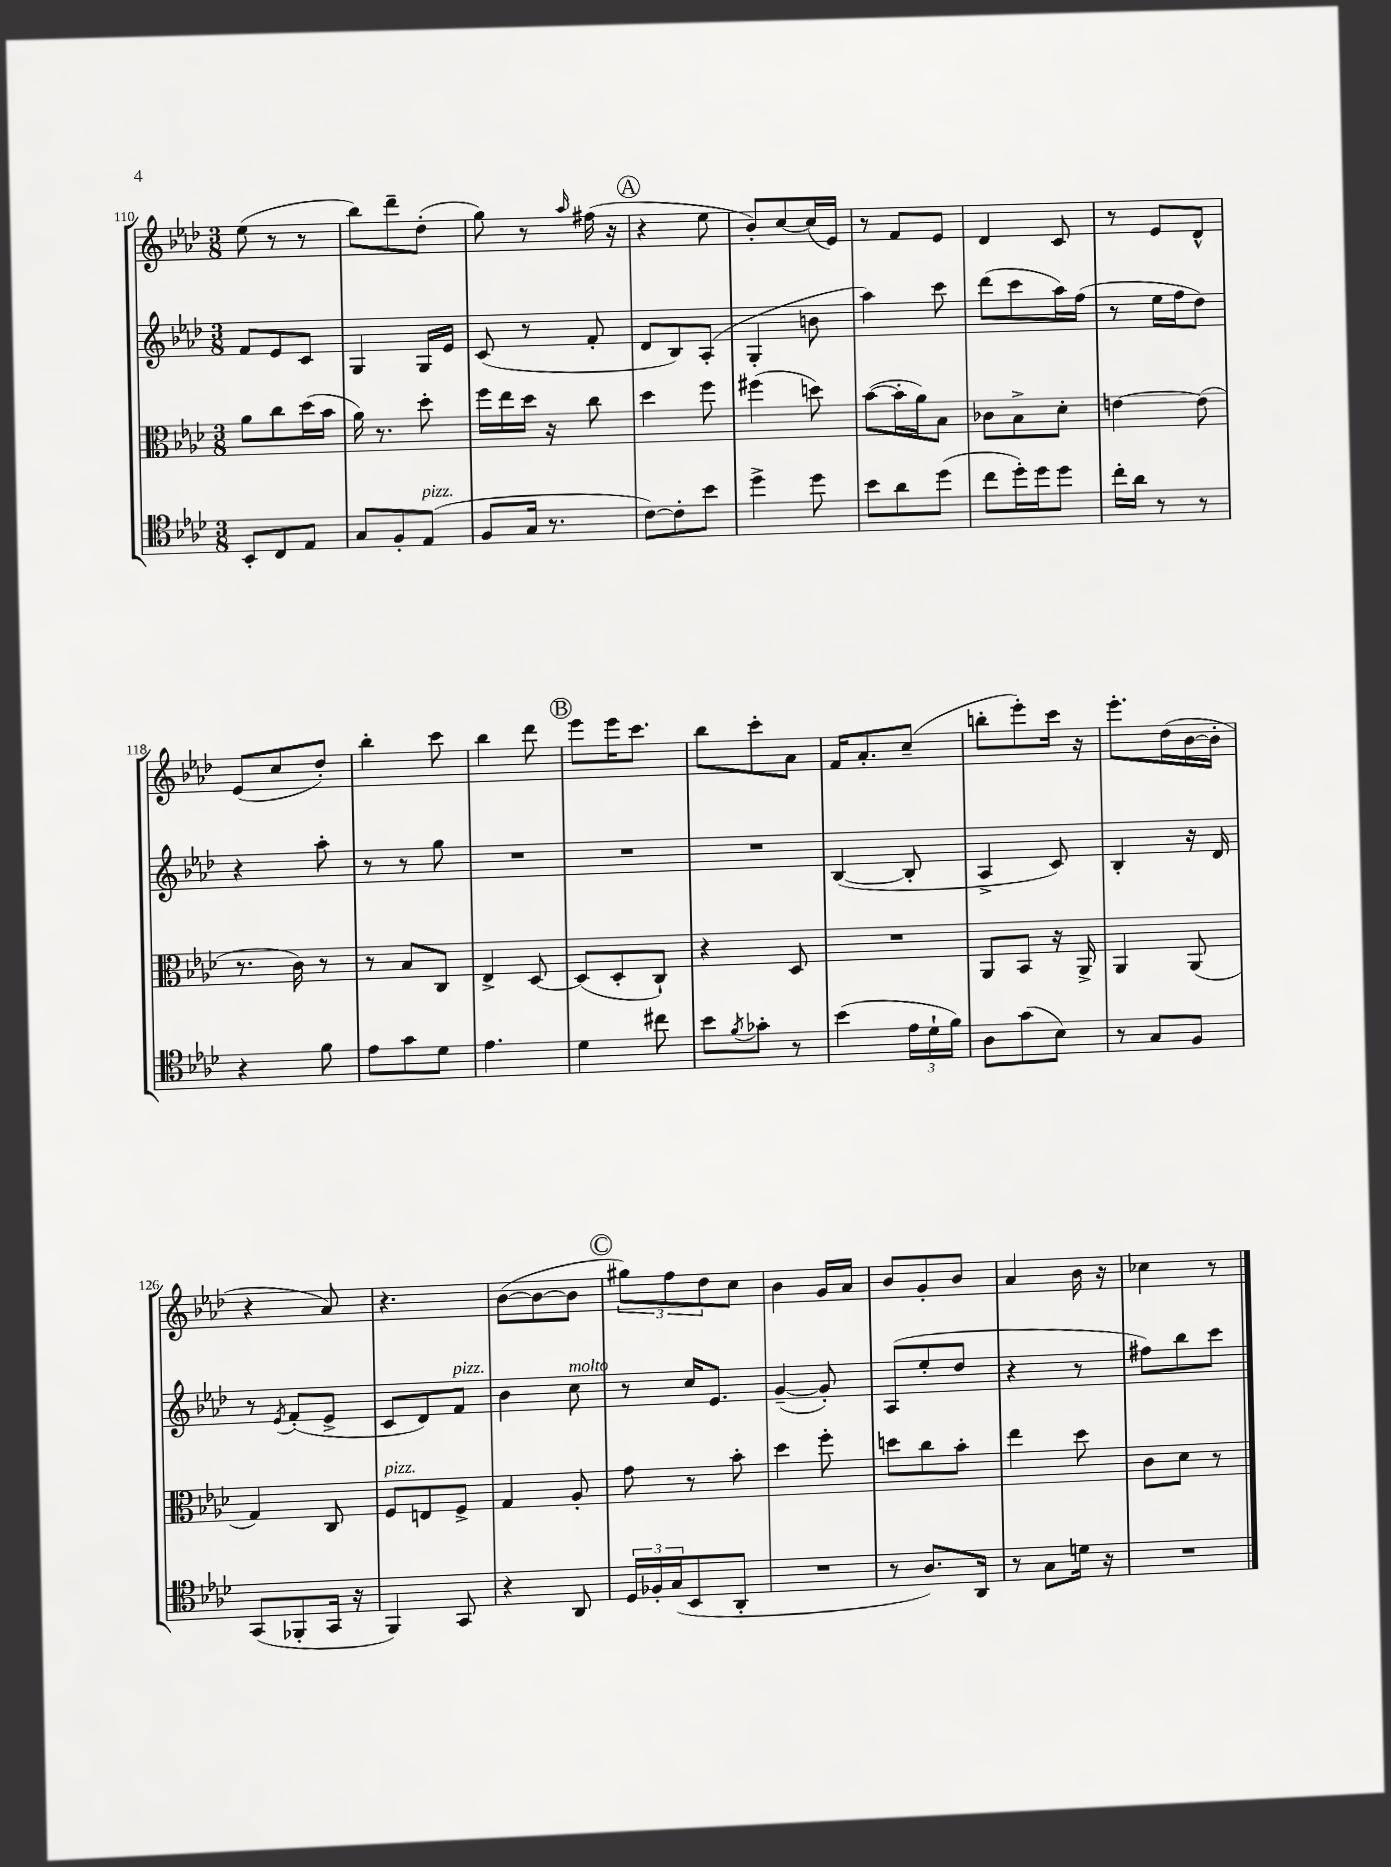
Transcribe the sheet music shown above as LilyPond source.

<<
\new StaffGroup <<
\new Staff = "s0" {
    \clef treble \key aes \major \numericTimeSignature \time 3/8
    ees''8( r8 r8 |
    bes''8) des'''8-- des''8-.( |
    g''8) r8 \grace { aes''16 } fis''16( r16 |
    \mark \markup { \circle "A" } r4 ees''8 |
    bes'8-.) c''8~ c''16( ees'16) |
    r8 f'8 ees'8 |
    des'4 c'8 |
    r8 ees'8 des'8-^ |
    ees'8( c''8 des''8-.) |
    bes''4-. c'''8 |
    bes''4 des'''8 |
    \mark \markup { \circle "B" } ees'''8 ees'''16 c'''8. |
    bes''8 c'''8-. aes'8 |
    f'16 aes'8.-. c''8--( |
    b''8-. ees'''8-.) c'''16 r16 |
    ees'''8.-. des''16( bes'16~ bes'16-. |
    r4 aes'8) |
    r4. |
    bes'8~( bes'8~ bes'8 |
    \mark \markup { \circle "C" } \tuplet 3/2 { gis''8) f''8 des''8 } c''8 |
    bes'4 g'16 aes'16 |
    bes'8 g'8-. bes'8 |
    aes'4 bes'16 r16 |
    ces''4 r8 \bar "|." |
}
\new Staff = "s1" {
    \clef treble \key aes \major \numericTimeSignature \time 3/8
    f'8 ees'8 c'8 |
    g4 g16 ees'16 |
    c'8( r8 f'8-. |
    \mark \markup { \circle "A" } des'8 bes8) aes8-.( |
    g4-. b'8 |
    aes''4) c'''8 |
    des'''8( c'''8 aes''16) f''16( |
    r8 ees''16 f''16 des''8) |
    r4 aes''8-. |
    r8 r8 g''8 |
    R4. |
    \mark \markup { \circle "B" } R4. |
    R4. |
    bes4~( bes8-. |
    aes4-> c'8) |
    bes4-. r16 des'16 |
    r8 \acciaccatura { ees'8 } f'8-.( ees'8-> |
    c'8 des'8) f'8^\markup { \italic "pizz." } |
    bes'4 c''8^\markup { \italic "molto" } |
    \mark \markup { \circle "C" } r8 c''16 ees'8. |
    g'4~--( g'8-.) |
    aes8( ees''8-. des''8 |
    r4 r8 |
    fis''8) bes''8 c'''8 \bar "|." |
}
\new Staff = "s2" {
    \clef alto \key aes \major \numericTimeSignature \time 3/8
    aes'8 c''8 des''16( bes'16 |
    aes'16) r8. des''8-. |
    f''16 ees''16 des''16 r16 c''8 |
    \mark \markup { \circle "A" } des''4 f''8 |
    fis''4( d''8) |
    bes'8~( bes'16-. aes'16) bes8 |
    ces'8 bes8-> des'8-. |
    e'4~ e'8( |
    r8. c'16) r8 |
    r8 bes8 c8 |
    ees4-> des8~ |
    \mark \markup { \circle "B" } des8( des8-. c8-!) |
    r4 des8 |
    R4. |
    aes,8 bes,8 r16 aes,16-> |
    aes,4 aes,8( |
    g4) c8 |
    f8^\markup { \italic "pizz." } e8 f8-> |
    g4 aes8-. |
    \mark \markup { \circle "C" } g'8 r8 bes'8-. |
    des''4 f''8-. |
    d''8 c''8 bes'8-. |
    ees''4 des''8 |
    c'8 des'8 r8 \bar "|." |
}
\new Staff = "s3" {
    \clef tenor \key aes \major \numericTimeSignature \time 3/8
    bes,8-. c8 ees8 |
    g8 f8-. ees8^\markup { \italic "pizz." }( |
    f8 g16 r8. |
    \mark \markup { \circle "A" } c'8~) c'8-. bes'8 |
    des''4-> des''8 |
    bes'8 aes'8 des''8( |
    c''8 des''16-.) des''16 des''8 |
    c''16-. aes'16 r8 r8 |
    r4 f'8 |
    ees'8 g'8 des'8 |
    ees'4. |
    \mark \markup { \circle "B" } des'4 cis''8 |
    bes'8 \acciaccatura { f'8 } ges'8-. r8 |
    bes'4( \tuplet 3/2 { ees'16 des'16-! f'16) } |
    aes8 g'8( bes8) |
    r8 g8 f8 |
    g,8( fes,8-. g,16 r16 |
    f,4) g,8 |
    r4 aes,8 |
    \mark \markup { \circle "C" } \tuplet 3/2 { des16 fes16-. g16( } bes,8 aes,8-. |
    R4. |
    r8 aes8.) aes,16 |
    r8 g8 d'16 r16 |
    R4. \bar "|." |
}
>>
>>
\layout { \context { \Score currentBarNumber = #110 } }
